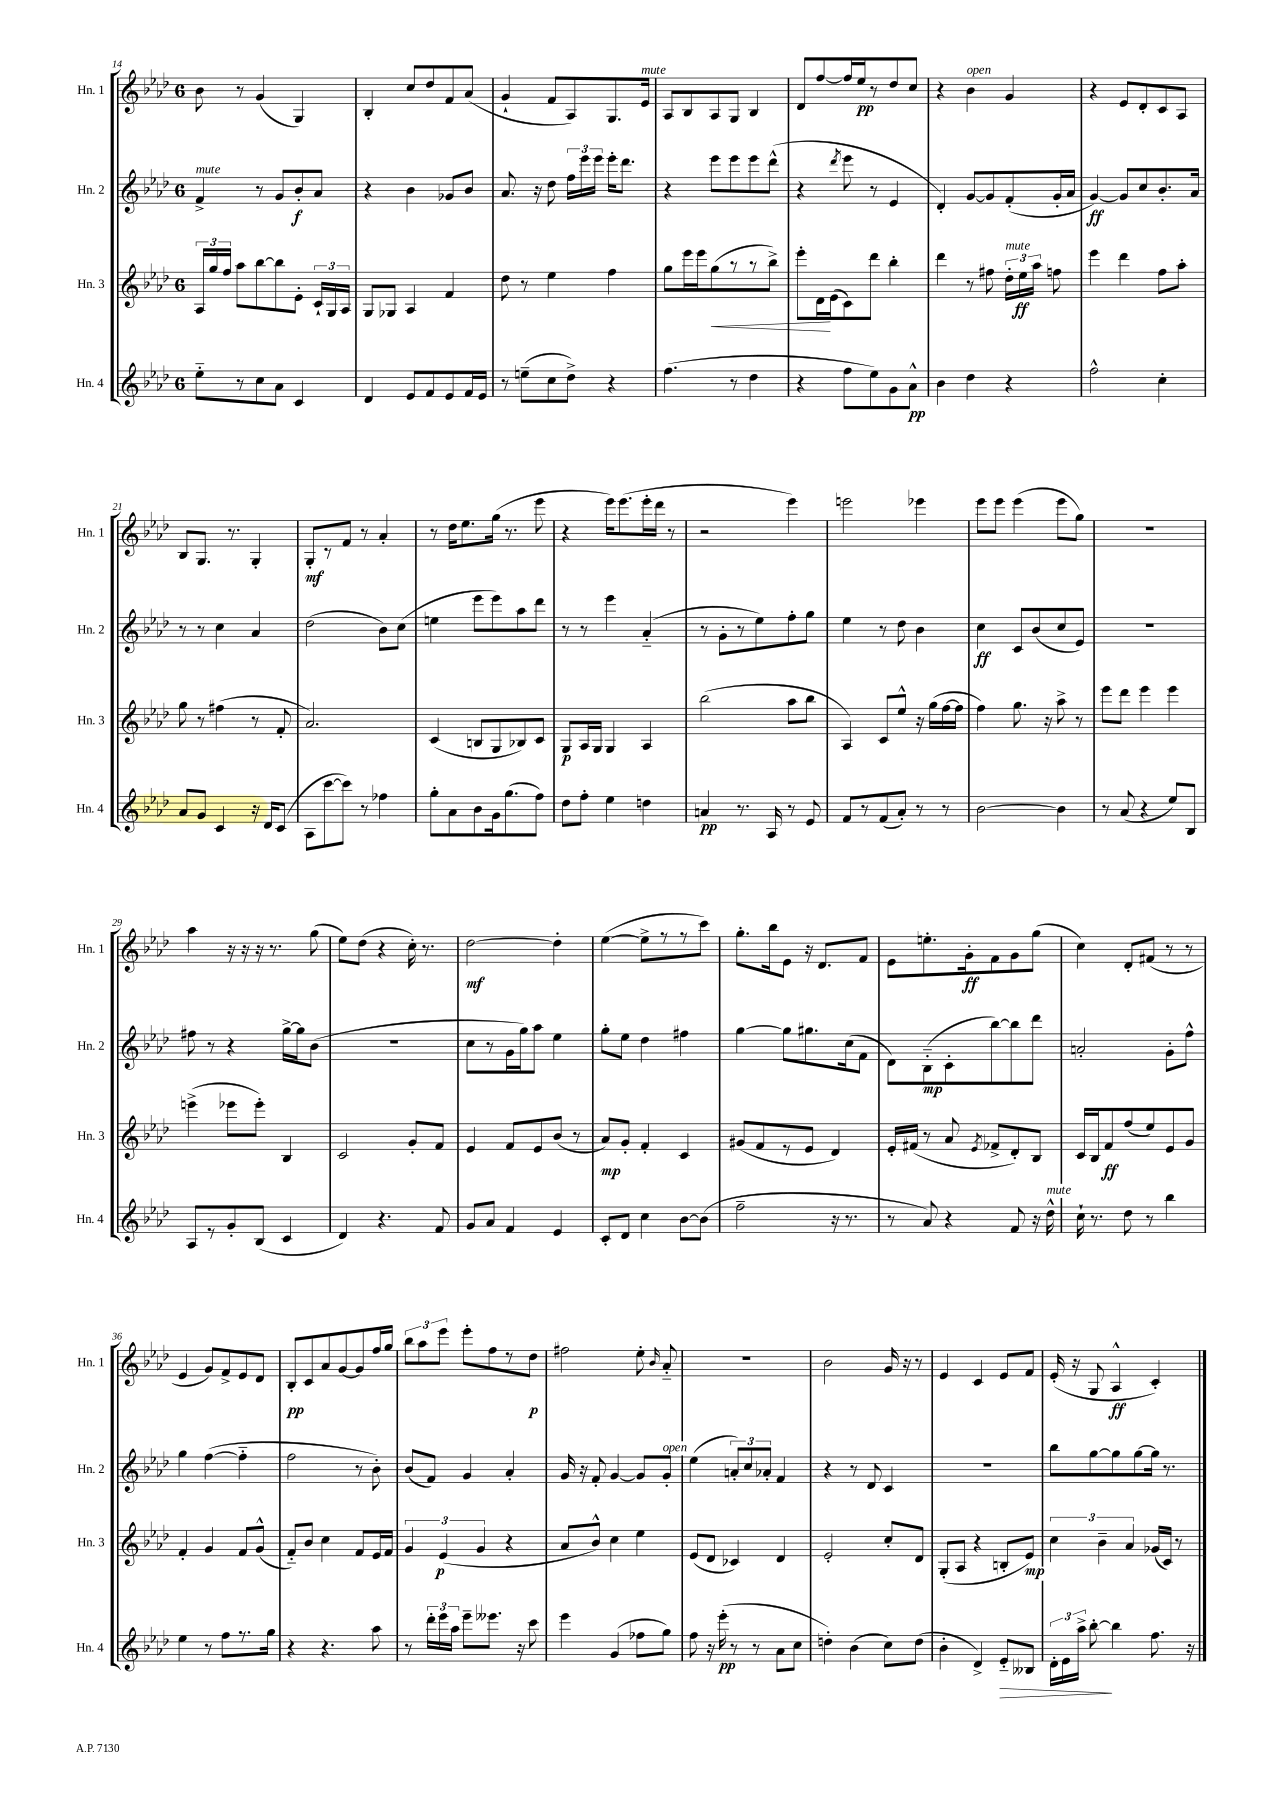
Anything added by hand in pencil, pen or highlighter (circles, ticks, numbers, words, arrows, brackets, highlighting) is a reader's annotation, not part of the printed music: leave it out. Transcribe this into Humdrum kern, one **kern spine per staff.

**kern	**dynam	**kern	**dynam	**kern	**dynam	**kern	**dynam
*part4	*part4	*part3	*part3	*part2	*part2	*part1	*part1
*staff4	*staff4	*staff3	*staff3	*staff2	*staff2	*staff1	*staff1
*I"Hn. 4	*	*I"Hn. 3	*	*I"Hn. 2	*	*I"Hn. 1	*
*I'Hn. 4	*	*I'Hn. 3	*	*I'Hn. 2	*	*I'Hn. 1	*
*clefG2	*	*clefG2	*	*clefG2	*	*clefG2	*
*k[b-e-a-d-]	*	*k[b-e-a-d-]	*	*k[b-e-a-d-]	*	*k[b-e-a-d-]	*
*M6/8	*	*M6/8	*	*M6/8	*	*M6/8	*
=14	=14	=14	=14	=14	=14	=14	=14
!	!	!	!	!LO:TX:a:i:t=mute	!	!	!
8ee-\L	.	24A-/LL	.	4f^/	.	8b-\	.
.	.	24gg/	.	.	.	.	.
.	.	24ff/JJ	.	.	.	.	.
8r	.	8aa-\L	.	.	.	8r	.
8cc\	.	[8bb-\	.	8r	.	(4g/	.
8a-\J	.	8bb-\]	.	8g/L	.	.	.
4c/	.	8e-'\J	.	8b-'/	f	4G/)	.
.	.	24c`/LL	.	8a-/J	.	.	.
.	.	24G/	.	.	.	.	.
.	.	24A-/JJ	.	.	.	.	.
=15	=15	=15	=15	=15	=15	=15	=15
4d-/	.	8G/L	.	4r	.	4B-'/	.
.	.	8G-X/J	.	.	.	.	.
8e-/L	.	4A-/	.	4b-\	.	8cc/L	.
8f/	.	.	.	.	.	8dd-/	.
8e-/	.	4f/	.	8g-X/L	.	8f/	.
16f/L	.	.	.	8b-/J	.	(8a-/J	.
16e-/JJ	.	.	.	.	.	.	.
=16	=16	=16	=16	=16	=16	=16	=16
8r	.	8dd-\	.	8.a-/	.	4g`/	.
(8een~\L	.	8r	.	.	.	.	.
.	.	.	.	16r	.	.	.
8cc\	.	4ee-\	.	8dd-\	.	8f/L	.
8dd-^\J)	.	.	.	24ff\LL	.	8A-/)	.
.	.	.	.	24eee-\	.	.	.
.	.	.	.	24eee-\JJ	.	.	.
4r	.	4ff\	.	16eee-'\KL	.	8.G/	.
.	.	.	.	8.ddd-\J	.	.	.
!	!	!	!	!	!	!LO:TX:a:i:t=mute	!
.	.	.	.	.	.	16e-/Jk	.
=17	=17	=17	=17	=17	=17	=17	=17
(4.ff\	.	8gg\L	.	4r	.	8A-/L	.
.	.	16eee-\L	.	.	.	8B-/	.
.	.	16eee-\J	.	.	.	.	.
!	!	!	!LO:HP:b	!	!	!	!
.	.	(8gg\	<	8eee-\L	.	8A-/	.
8r	.	8r	.	8eee-\	.	8G/J	.
4dd-\	.	8r	.	8eee-\	.	4B-/	.
.	.	8bb-^\J)	.	(8ddd-^^\J	.	.	.
=18	=18	=18	=18	=18	=18	=18	=18
4r	.	8eee-'\L	.	4r	.	8d-/L	.
.	.	16d-\L	.	.	.	[8ff/	.
.	.	(16e-\J	[	.	.	.	.
.	.	.	.	8qddd-/	.	.	.
8ff\L	.	8c\)	.	8eee-\	.	16ff/L]	.
.	.	.	.	.	.	16ee-/J	pp
8ee-\)	.	8ddd-\J	.	8r	.	8r	.
8g\	.	4bb-'\	.	4e-/	.	8dd-/	.
8a-^^\J	pp	.	.	.	.	8cc/J	.
=19	=19	=19	=19	=19	=19	=19	=19
4b-\	.	4ddd-\	.	4d-'/)	.	4r	.
!	!	!	!	!	!	!LO:TX:a:i:t=open	!
4dd-\	.	8r	.	[8g/L	.	4b-\	.
.	.	8ff#X\	.	8g/]	.	.	.
!	!	!LO:TX:a:i:t=mute	!	!	!	!	!
4r	.	24dd-'\LL	.	(8f'/	.	4g/	.
.	.	24ee-\	ff	.	.	.	.
.	.	24aa-\JJ	.	.	.	.	.
.	.	8ffn\	.	16g'/L	.	.	.
.	.	.	.	16a-/JJ	.	.	.
=20	=20	=20	=20	=20	=20	=20	=20
2ff^^\	.	4eee-\	.	[4g/)	ff	4r	.
.	.	4ddd-\	.	8g/L]	.	8e-/L	.
.	.	.	.	8cc/	.	8d-'/	.
4cc'\	.	8ff\L	.	8.b-'/	.	8c/	.
.	.	8aa-'\J	.	.	.	8A-/J	.
.	.	.	.	16a-/Jk	.	.	.
!!LO:LB:g=z
=21	=21	=21	=21	=21	=21	=21	=21
8a-/L	.	8gg\	.	8r	.	8B-/L	.
8g/J	.	8r	.	8r	.	8.G/J	.
4c/	.	(4ff#X\	.	4cc\	.	.	.
.	.	.	.	.	.	8.r	.
16r	.	8r	.	4a-/	.	4G'/	.
16d-/KL	.	.	.	.	.	.	.
(8c/J	.	8f'/	.	.	.	.	.
=22	=22	=22	=22	=22	=22	=22	=22
8A-\L	.	2.a-/)	.	(2dd-\	.	8G'/L	mf
[8ccc\	.	.	.	.	.	8r	.
8ccc\J])	.	.	.	.	.	8f/J	.
8r	.	.	.	.	.	8r	.
4ff-X\	.	.	.	8b-\L)	.	4a-'/	.
.	.	.	.	(8cc\J	.	.	.
=23	=23	=23	=23	=23	=23	=23	=23
8gg'\L	.	(4c/	.	4een\	.	8r	.
8a-\	.	.	.	.	.	16dd-\KL	.
.	.	.	.	.	.	8.ee-\	.
8b-\	.	8Bn/L	.	8eee-\L	.	.	.
16g\k	.	8G/	.	8eee-\)	.	(16gg\Jk	.
(8.gg\	.	.	.	.	.	8.r	.
.	.	8B-X/)	.	8aa-\	.	.	.
8ff\J)	.	8c/J	.	8ddd-\J	.	8eee-\	.
=24	=24	=24	=24	=24	=24	=24	=24
8dd-\L	.	8G/L	p	8r	.	4r	.
8ff'\J	.	16A-/L	.	8r	.	.	.
.	.	16G/JJ	.	.	.	.	.
4ee-\	.	4G/	.	4eee-\	.	16eee-\KL)	.
.	.	.	.	.	.	(8.eee-\	.
4ddn\	.	4A-/	.	(4a-/	.	16eee-'\L	.
.	.	.	.	.	.	16ddd-\JJ	.
.	.	.	.	.	.	8r	.
=25	=25	=25	=25	=25	=25	=25	=25
4an/	pp	(2bb-\	.	8r	.	2r	.
.	.	.	.	8g'\L	.	.	.
8.r	.	.	.	8r	.	.	.
.	.	.	.	8ee-\)	.	.	.
16A-/	.	.	.	.	.	.	.
8r	.	8aa-\L	.	8ff'\	.	4eee-\)	.
8e-/	.	8bb-\J	.	8gg\J	.	.	.
=26	=26	=26	=26	=26	=26	=26	=26
8f/L	.	4A-/)	.	4ee-\	.	2eeen\	.
8r	.	.	.	.	.	.	.
(8f/	.	8c/L	.	8r	.	.	.
8a-'/J)	.	8ee-^^/J	.	8dd-\	.	.	.
8r	.	16r	.	4b-\	.	4eee-X\	.
.	.	(16gg\LL	.	.	.	.	.
8r	.	[16ff\	.	.	.	.	.
.	.	16ff\JJ]	.	.	.	.	.
=27	=27	=27	=27	=27	=27	=27	=27
[2b-\	.	4ff\)	.	4cc\	ff	8eee-\L	.
.	.	.	.	.	.	8eee-\J	.
.	.	8.gg\	.	8c/L	.	(4eee-\	.
.	.	.	.	(8b-/	.	.	.
.	.	16r	.	.	.	.	.
4b-\]	.	8aa-^\	.	8cc/	.	8eee-\L	.
.	.	8r	.	8e-/J)	.	8gg\J)	.
=28	=28	=28	=28	=28	=28	=28	=28
8r	.	8eee-\L	.	2.r	.	2.r	.
(8a-/	.	8ddd-\J	.	.	.	.	.
4r	.	4eee-\	.	.	.	.	.
8ee-/L)	.	4eee-\	.	.	.	.	.
8B-/J	.	.	.	.	.	.	.
!!LO:LB:g=z
=29	=29	=29	=29	=29	=29	=29	=29
8A-/L	.	(4eeen^\	.	8ff#X\	.	4aa-\	.
8r	.	.	.	8r	.	.	.
8g'/	.	8eee-X\L	.	4r	.	16r	.
.	.	.	.	.	.	16r	.
(8B-/J	.	8eee-'\J)	.	.	.	16r	.
.	.	.	.	.	.	8.r	.
4c/	.	4B-/	.	[16gg^\LL	.	.	.
.	.	.	.	16gg\J]	.	.	.
.	.	.	.	(8b-\J	.	(8gg\	.
=30	=30	=30	=30	=30	=30	=30	=30
4d-/)	.	2c/	.	2.r	.	8ee-\L)	.
.	.	.	.	.	.	(8dd-\J	.
4.r	.	.	.	.	.	4r	.
.	.	8g'/L	.	.	.	16cc'\)	.
.	.	.	.	.	.	8.r	.
8f/	.	8f/J	.	.	.	.	.
=31	=31	=31	=31	=31	=31	=31	=31
8g/L	.	4e-/	.	8cc\L	.	[2dd-\	mf
8a-/J	.	.	.	8r	.	.	.
4f/	.	8f/L	.	16g\L	.	.	.
.	.	.	.	16gg\J)	.	.	.
.	.	8e-/	.	8aa-\J	.	.	.
4e-/	.	(8b-/J	.	4ee-\	.	4dd-'\]	.
.	.	8r	.	.	.	.	.
=32	=32	=32	=32	=32	=32	=32	=32
8c'/L	.	8a-/L)	mp	8gg'\L	.	([4ee-\	.
8d-/J	.	8g'/J	.	8ee-\J	.	.	.
4cc\	.	4f'/	.	4dd-\	.	8ee-^\L]	.
.	.	.	.	.	.	8r	.
[8b-\L	.	4c/	.	4ff#X\	.	8r	.
(8b-\J]	.	.	.	.	.	8ccc\J)	.
=33	=33	=33	=33	=33	=33	=33	=33
2ff~\	.	(8g#X/L	.	[4gg\	.	8.gg'\L	.
.	.	8f/	.	.	.	.	.
.	.	.	.	.	.	16bb-\k	.
.	.	8r	.	8gg\L]	.	8e-\J	.
.	.	8e-/J	.	8.gg#X\	.	16r	.
.	.	.	.	.	.	8.d-/L	.
16r	.	4d-/)	.	.	.	.	.
8.r	.	.	.	(16cc\k	.	.	.
.	.	.	.	8f\J	.	8f/J	.
=34	=34	=34	=34	=34	=34	=34	=34
8r	.	16e-'/LL	.	8d-\L)	.	8e-\L	.
.	.	(16f#X/JJ	.	.	.	.	.
8a-/)	.	8r	.	(8B-\	mp	8.een'\	.
4r	.	8a-/	.	8c'\	.	.	.
.	.	.	.	.	.	16g'\k	ff
.	.	8qe-/	.	.	.	.	.
.	.	8f-X^/L	.	[8bb-\)	.	8f\	.
8f/	.	8d-'/)	.	8bb-\]	.	8g\	.
16r	.	8B-/J	.	8ddd-\J	.	(8gg\J	.
!LO:TX:a:i:t=mute	!	!	!	!	!	!	!
16dd-^^\	.	.	.	.	.	.	.
=35	=35	=35	=35	=35	=35	=35	=35
16cc`\	.	16c/LL	.	2an'/	.	4cc\)	.
8.r	.	16B-/J	.	.	.	.	.
.	.	8f/	ff	.	.	.	.
8dd-\	.	(8ff/	.	.	.	8d-'/L	.
8r	.	8ee-/)	.	.	.	(8f#X/J	.
4bb-\	.	8e-/	.	8g'\L	.	8r	.
.	.	8g/J	.	8ff^^\J	.	8r	.
!!LO:LB:g=z
=36	=36	=36	=36	=36	=36	=36	=36
4ee-\	.	4f'/	.	4gg\	.	4e-/	.
8r	.	4g/	.	([4ff\	.	8g/L)	.
8ff\L	.	.	.	.	.	8f^/	.
8.r	.	8f/L	.	4ff\]	.	8e-/	.
.	.	(8g^^/J	.	.	.	8d-/J	.
16gg\Jk	.	.	.	.	.	.	.
=37	=37	=37	=37	=37	=37	=37	=37
4r	.	8f/L)	.	2ff\	.	8B-'/L	pp
.	.	8b-/J	.	.	.	8c/	.
4.r	.	4cc\	.	.	.	8a-/	.
.	.	.	.	.	.	[8g/	.
.	.	8f/L	.	8r	.	8g/]	.
8aa-\	.	16e-/L	.	8b-'\)	.	16ff/L	.
.	.	16f/JJ	.	.	.	16gg/JJ	.
=38	=38	=38	=38	=38	=38	=38	=38
8r	.	6g/	.	(8b-/L	.	12bb-\L	.
.	.	.	.	.	.	12aa-\	.
24ddd-'\LL	.	.	.	8f/J)	.	.	.
24eee-\	.	(6e-/	p	.	.	12eee-\J	.
24aa-\JJ	.	.	.	.	.	.	.
8eee-~\L	.	.	.	4g/	.	8eee-'\L	.
.	.	6g/	.	.	.	.	.
8.eee--X\J	.	.	.	.	.	8ff\	.
.	.	4r	.	4a-'/	.	8r	.
16r	.	.	.	.	.	.	.
8ccc\	.	.	.	.	.	8dd-\J	p
=39	=39	=39	=39	=39	=39	=39	=39
4eee-\	.	8a-/L	.	16g/	.	2ff#X\	.
.	.	.	.	16r	.	.	.
.	.	8b-^^/J)	.	8f'/	.	.	.
(4g/	.	4cc\	.	[4g/	.	.	.
8ff-X\L	.	4ee-\	.	8g/L]	.	8ee-'\	.
.	.	.	.	.	.	16qqb-/	.
!	!	!	!	!LO:TX:a:i:t=open	!	!	!
8gg\J)	.	.	.	8g'/J	.	8a-/	.
=40	=40	=40	=40	=40	=40	=40	=40
8ff\	.	(8e-/L	.	(4ee-\	.	2.r	.
16r	.	8d-/J	.	.	.	.	.
(16eee-'\	pp	.	.	.	.	.	.
8r	.	4c-X/)	.	12an'/L)	.	.	.
.	.	.	.	12cc/	.	.	.
8r	.	.	.	.	.	.	.
.	.	.	.	12a-X'/J	.	.	.
8a-\L	.	4d-/	.	4f/	.	.	.
8cc\J	.	.	.	.	.	.	.
=41	=41	=41	=41	=41	=41	=41	=41
4ddn'\)	.	2e-'/	.	4r	.	2b-\	.
(4b-\	.	.	.	8r	.	.	.
.	.	.	.	8d-/	.	.	.
8cc\L)	.	8cc'/L	.	4c/	.	16g/	.
.	.	.	.	.	.	16r	.
(8dd\J	.	8d-/J	.	.	.	8r	.
=42	=42	=42	=42	=42	=42	=42	=42
4b-'\	.	(8G'/L	.	2.r	.	4e-/	.
.	.	8A-/J	.	.	.	.	.
4d-^/)	.	4r	.	.	.	4c/	.
!	!LO:HP:b	!	!	!	!	!	!
8e-/L	>	8Bn'/L	.	.	.	8e-/L	.
8B--X/J	.	8e-/J)	mp	.	.	8f/J	.
=43	=43	=43	=43	=43	=43	=43	=43
24d-'\LL	.	6cc\	.	8bb-\L	.	(16e-'/	.
24e-\	.	.	.	.	.	.	.
.	.	.	.	.	.	16r	.
24aa-^\JJ	.	.	.	.	.	.	.
[8bb-'\	.	.	.	[8gg\	.	8G/	.
.	.	6b-~\	.	.	.	.	.
4bb-\]	]	.	.	8gg\]	.	4A-^^/	ff
.	.	6a-/	.	.	.	.	.
.	.	.	.	[8gg\	.	.	.
8.ff\	.	(16g-X/LL	.	16gg\Jk]	.	4c'/)	.
.	.	16c/JJ)	.	8.r	.	.	.
.	.	8r	.	.	.	.	.
16r	.	.	.	.	.	.	.
==	==	==	==	==	==	==	==
*-	*-	*-	*-	*-	*-	*-	*-
